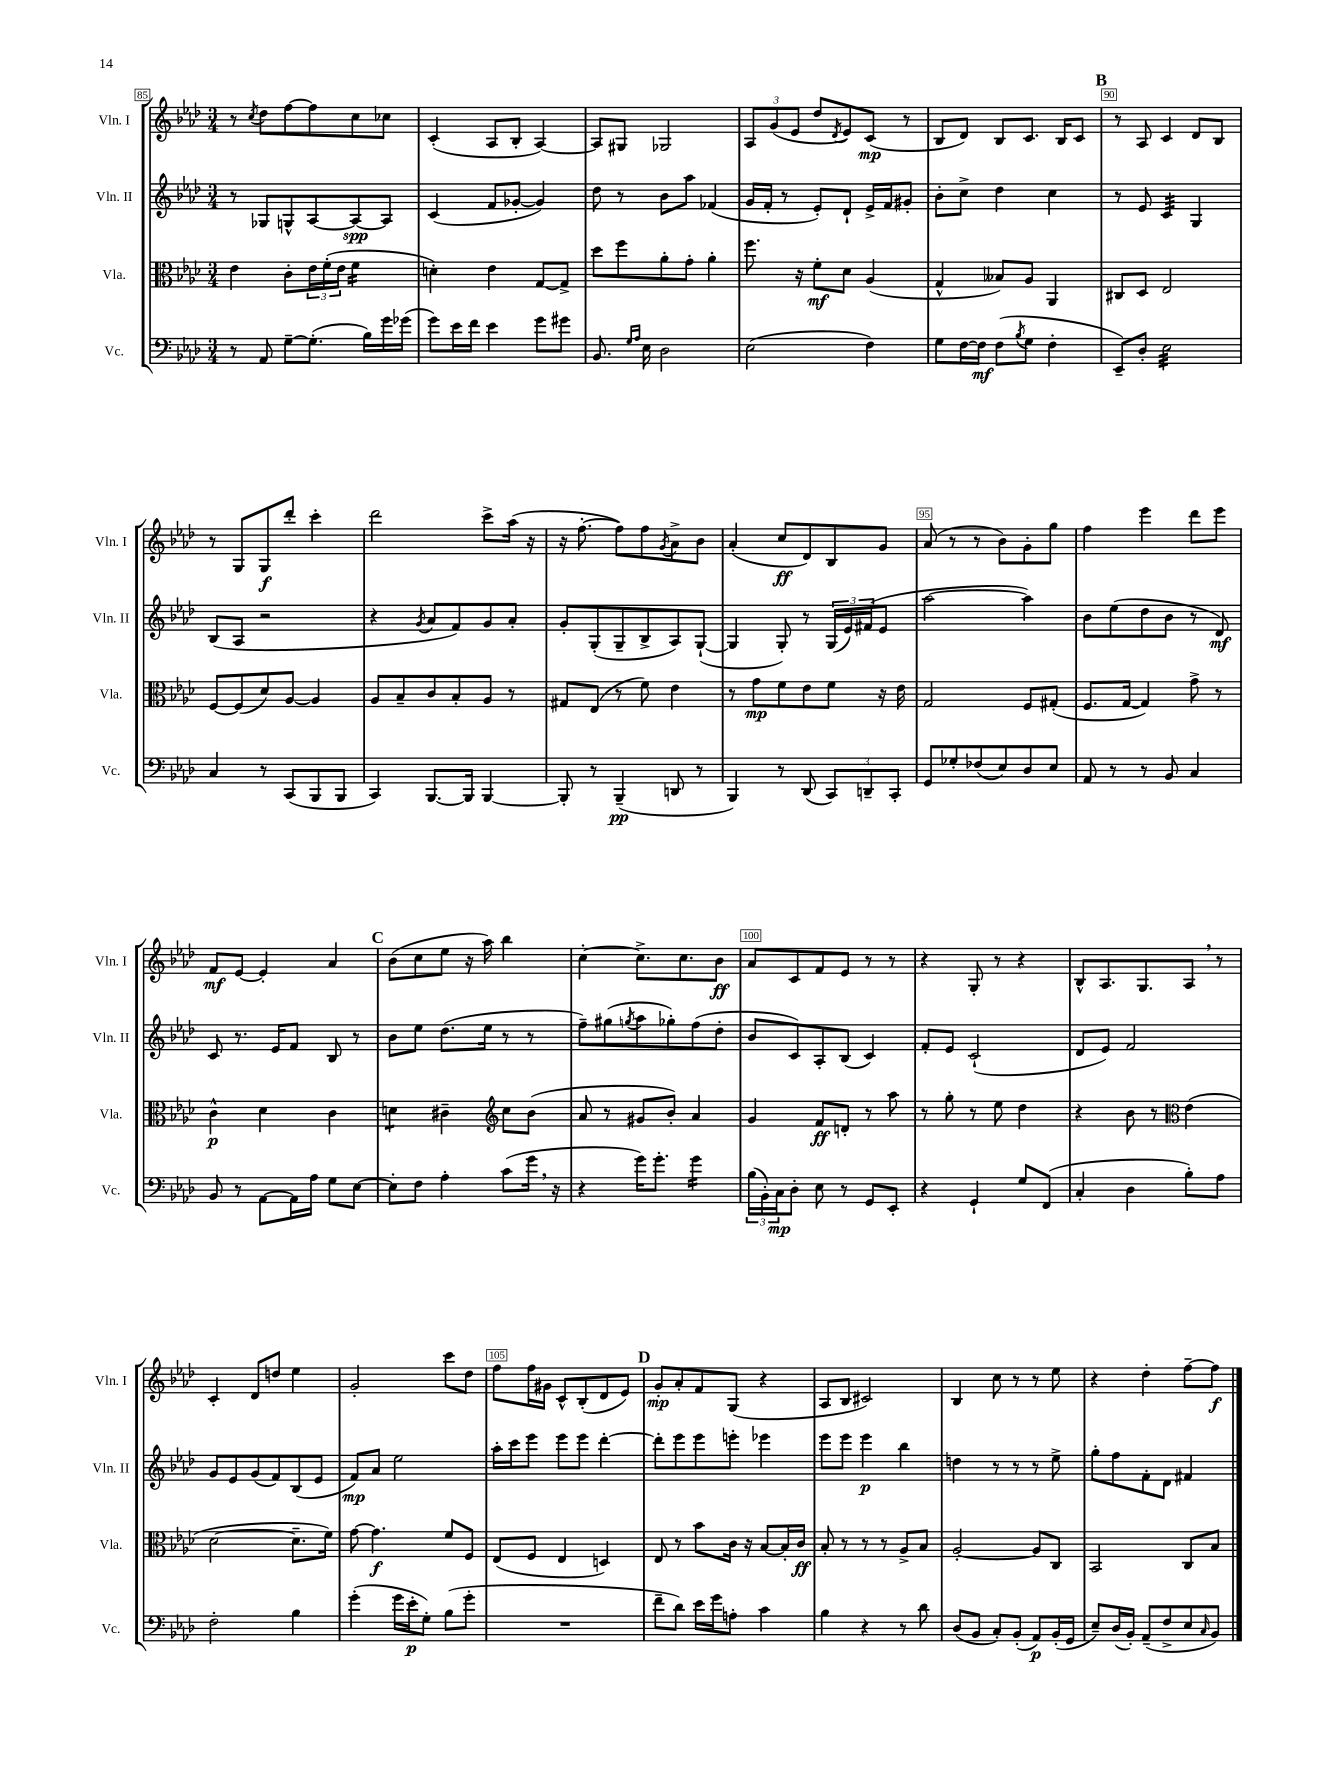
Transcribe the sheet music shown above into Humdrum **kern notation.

**kern	**dynam	**kern	**dynam	**kern	**dynam	**kern	**dynam
*part4	*part4	*part3	*part3	*part2	*part2	*part1	*part1
*staff4	*staff4	*staff3	*staff3	*staff2	*staff2	*staff1	*staff1
*I"Vc.	*	*I"Vla.	*	*I"Vln. II	*	*I"Vln. I	*
*I'Vc.	*	*I'Vla.	*	*I'Vln. II	*	*I'Vln. I	*
*clefF4	*	*clefC3	*	*clefG2	*	*clefG2	*
*k[b-e-a-d-]	*	*k[b-e-a-d-]	*	*k[b-e-a-d-]	*	*k[b-e-a-d-]	*
*M3/4	*	*M3/4	*	*M3/4	*	*M3/4	*
=85	=85	=85	=85	=85	=85	=85	=85
8r	.	4e-\	.	8r	.	8r	.
.	.	.	.	.	.	8qcc/	.
8AA-/	.	.	.	8G-X/L	.	8dd-\L	.
[8G~\L	.	8c'\L	.	8Gn^^/	.	[8ff\	.
(8.G'\J]	.	24e-\L	.	[8A-/	.	8ff\]	.
.	.	(24f'\	.	.	.	.	.
.	.	24e-\JJ	.	.	.	.	.
*	*	*tremolo	*	*	*	*	*
.	.	16f\LL	.	8A-/_	spp	8cc\	.
16B-\LL)	.	16f\	.	.	.	.	.
16g\	.	16f\	.	8A-/J]	.	8cc-X\J	.
(16g-X\JJ	.	16f\JJ	.	.	.	.	.
*	*	*Xtremolo	*	*	*	*	*
=86	=86	=86	=86	=86	=86	=86	=86
8g\L)	.	4dn'\)	.	(4c/	.	(4c'/	.
16e-\L	.	.	.	.	.	.	.
16f\JJ	.	.	.	.	.	.	.
4e-\	.	4e-\	.	8f/L	.	8A-/L	.
.	.	.	.	[8g-X'/J	.	8B-'/J	.
8g\L	.	[8G/L	.	4g-/])	.	[4A-/)	.
8g#X\J	.	8G^/J]	.	.	.	.	.
=87	=87	=87	=87	=87	=87	=87	=87
8.BB-/	.	8dd-\L	.	8dd-\	.	8A-/L]	.
.	.	8ff\	.	8r	.	8G#X/J	.
16qqG/LL	.	.	.	.	.	.	.
16qqA-/JJ	.	.	.	.	.	.	.
16E-\	.	.	.	.	.	.	.
2D-\	.	8a-'\	.	8b-\L	.	2G-X/	.
.	.	8g'\J	.	8aa-\J	.	.	.
.	.	4a-'\	.	(4f-X/	.	.	.
=88	=88	=88	=88	=88	=88	=88	=88
(2E-\	.	8.ff\	.	16g/LL	.	12A-/L	.
.	.	.	.	16f'/JJ	.	.	.
.	.	.	.	.	.	(12g/	.
.	.	.	.	8r	.	.	.
.	.	.	.	.	.	12e-/J	.
.	.	16r	.	.	.	.	.
.	.	8f'\L	mf	8e-'/L)	.	8dd-/L	.
.	.	.	.	.	.	8qd-/	.
.	.	8d-\J	.	8d-`/J	.	8e-/)	.
4F\)	.	(4A-/	.	16e-^/LL	.	(8c/J	mp
.	.	.	.	16f/J	.	.	.
.	.	.	.	8g#X'/J	.	8r	.
=89	=89	=89	=89	=89	=89	=89	=89
8G\L	.	4G^^/	.	8b-'\L	.	8B-/L	.
[16F\L	.	.	.	8cc^\J	.	8d-/J)	.
16F\JJ]	mf	.	.	.	.	.	.
(8F\L	.	8B--X/L)	.	4dd-\	.	8B-/L	.
8qB-/	.	.	.	.	.	.	.
8G\J	.	8A-/J	.	.	.	8.c/J	.
4F'\	.	4AA-/	.	4cc\	.	.	.
.	.	.	.	.	.	16B-/KL	.
.	.	.	.	.	.	8c/J	.
!!LO:REH:place=s1:t=B
=90	=90	=90	=90	=90	=90	=90	=90
8EE-~/L)	.	8C#X/L	.	8r	.	8r	.
8D-'/J	.	8D-/J	.	8e-/	.	8A-/	.
*tremolo	*	*	*	*	*	*	*
*	*	*	*	*tremolo	*	*	*
32E-\LLL	.	2E-/	.	32c/LLL	.	4c/	.
32E-\	.	.	.	32c/	.	.	.
32E-\	.	.	.	32c/	.	.	.
32E-\	.	.	.	32c/	.	.	.
32E-\	.	.	.	32c/	.	.	.
32E-\	.	.	.	32c/	.	.	.
32E-\	.	.	.	32c/	.	.	.
32E-\	.	.	.	32c/JJJ	.	.	.
*	*	*	*	*Xtremolo	*	*	*
32E-\	.	.	.	4G/	.	8d-/L	.
32E-\	.	.	.	.	.	.	.
32E-\	.	.	.	.	.	.	.
32E-\	.	.	.	.	.	.	.
32E-\	.	.	.	.	.	8B-/J	.
32E-\	.	.	.	.	.	.	.
32E-\	.	.	.	.	.	.	.
32E-\JJJ	.	.	.	.	.	.	.
*Xtremolo	*	*	*	*	*	*	*
!!LO:LB:g=z
=91	=91	=91	=91	=91	=91	=91	=91
4C/	.	[8F/L	.	(8B-/L	.	8r	.
.	.	(8F/]	.	8A-/J	.	8G/L	.
8r	.	8d-/)	.	2r	.	8G/	f
(8CC/L	.	[8A-/J	.	.	.	8ddd-'/J	.
8BBB-/	.	4A-/]	.	.	.	4ccc'\	.
8BBB-/J	.	.	.	.	.	.	.
=92	=92	=92	=92	=92	=92	=92	=92
4CC/)	.	8A-/L	.	4r	.	2ddd-\	.
.	.	8B-~/	.	.	.	.	.
.	.	.	.	8qg/	.	.	.
[8.BBB-/L	.	8c/	.	8a-/L	.	.	.
.	.	8B-'/	.	8f/)	.	.	.
16BBB-/Jk]	.	.	.	.	.	.	.
[4BBB-/	.	8A-/J	.	8g/	.	8ccc^\L	.
.	.	8r	.	8a-'/J	.	(16aa-\Jk	.
.	.	.	.	.	.	16r	.
=93	=93	=93	=93	=93	=93	=93	=93
8BBB-'/]	.	8G#X/L	.	8g'/L	.	16r	.
.	.	.	.	.	.	[8.ff'\	.
8r	.	(8E-/J	.	(8G'/	.	.	.
(4BBB-~/	pp	8r	.	8G~/	.	8ff\L])	.
.	.	8f\)	.	8B-^/	.	8ff\	.
.	.	.	.	.	.	8qg/	.
8DDn/	.	4e-\	.	8A-/)	.	8a-^\	.
8r	.	.	.	([8G`/J	.	8b-\J	.
=94	=94	=94	=94	=94	=94	=94	=94
4BBB-/)	.	8r	.	4G/]	.	(4a-'/	.
.	.	8g\L	mp	.	.	.	.
8r	.	8f\	.	8G'/)	.	8cc/L	ff
(8DD-/	.	8e-\	.	8r	.	8d-/)	.
12CC/L)	.	8f\J	.	(24G/LL	.	8B-/	.
.	.	.	.	24e-/)	.	.	.
12DDn~/	.	.	.	(24f#X/J	.	.	.
.	.	16r	.	8e-/J	.	8g/J	.
12CC'/J	.	.	.	.	.	.	.
.	.	16e-\	.	.	.	.	.
=95	=95	=95	=95	=95	=95	=95	=95
8GG/L	.	2G/	.	[2aa-\	.	(8a-/	.
8G-X'/	.	.	.	.	.	8r	.
(8F-X/	.	.	.	.	.	8r	.
8E-/)	.	.	.	.	.	8b-\L)	.
8D-/	.	8F/L	.	4aa-\])	.	8g'\	.
8E-/J	.	(8G#X'/J	.	.	.	8gg\J	.
=96	=96	=96	=96	=96	=96	=96	=96
8AA-/	.	8.F/L	.	8b-\L	.	4ff\	.
8r	.	.	.	(8ee-\	.	.	.
.	.	[16G/Jk	.	.	.	.	.
8r	.	4G/])	.	8dd-\	.	4eee-\	.
8BB-/	.	.	.	8b-\J	.	.	.
4C/	.	8g^\	.	8r	.	8ddd-\L	.
.	.	8r	.	8d-/)	mf	8eee-\J	.
!!LO:LB:g=z
=97	=97	=97	=97	=97	=97	=97	=97
8BB-/	.	4c^^\	p	8c/	.	8f/L	mf
8r	.	.	.	8.r	.	[8e-/J	.
[8AA-\L	.	4d-\	.	.	.	4e-'/]	.
.	.	.	.	16e-/KL	.	.	.
16AA-\L]	.	.	.	8f/J	.	.	.
16A-\JJ	.	.	.	.	.	.	.
8G\L	.	4c\	.	8B-/	.	4a-/	.
[8E-\J	.	.	.	8r	.	.	.
!!LO:REH:place=s1:t=C
=98	=98	=98	=98	=98	=98	=98	=98
*	*	*tremolo	*	*	*	*	*
8E-'\L]	.	8dn\L	.	8b-\L	.	(8b-\L	.
8F\J	.	8dn\J	.	8ee-\J	.	8cc\	.
*	*	*Xtremolo	*	*	*	*	*
4A-'\	.	4c#X~\	.	(8.dd-\L	.	8ee-\J	.
.	.	.	.	.	.	16r	.
.	.	.	.	16ee-\Jk	.	16aa-\)	.
*	*	*clefG2	*	*	*	*	*
(8c\L	.	8cc\L	.	8r	.	4bb-\	.
16g,\Jk	.	(8b-\J	.	8r	.	.	.
16r	.	.	.	.	.	.	.
=99	=99	=99	=99	=99	=99	=99	=99
4r	.	8a-/	.	8ff~\L)	.	[4cc'\	.
.	.	8r	.	(8gg#X\	.	.	.
.	.	.	.	8qggn/	.	.	.
16g\KL)	.	8g#X/L	.	8aa-\	.	8.cc^\L]	.
8.g'\J	.	.	.	.	.	.	.
.	.	8b-'/J)	.	8gg-X'\)	.	.	.
.	.	.	.	.	.	8.cc\	.
*tremolo	*	*	*	*	*	*	*
16g\LL	.	4a-/	.	(8ff\	.	.	.
16g\	.	.	.	.	.	.	.
16g\	.	.	.	8dd-'\J	.	8b-\J	ff
16g\JJ	.	.	.	.	.	.	.
*Xtremolo	*	*	*	*	*	*	*
=100	=100	=100	=100	=100	=100	=100	=100
(24B-\LL	.	4g/	.	8b-/L	.	8a-/L	.
24BB-'\)	.	.	.	.	.	.	.
24C\J	mp	.	.	.	.	.	.
8D-'\J	.	.	.	8c/)	.	8c/	.
8E-\	.	8f/L	ff	8A-'/	.	8f/	.
8r	.	8dn'/J	.	(8B-/J	.	8e-/J	.
8GG/L	.	8r	.	4c/)	.	8r	.
8EE-'/J	.	8aa-\	.	.	.	8r	.
=101	=101	=101	=101	=101	=101	=101	=101
4r	.	8r	.	8f'/L	.	4r	.
.	.	8gg'\	.	8e-/J	.	.	.
4GG`/	.	8r	.	(2c`/	.	8G'/	.
.	.	8ee-\	.	.	.	8r	.
8G/L	.	4dd-\	.	.	.	4r	.
(8FF/J	.	.	.	.	.	.	.
=102	=102	=102	=102	=102	=102	=102	=102
4C'/	.	4r	.	8d-/L	.	8B-^^/L	.
.	.	.	.	8e-/J)	.	8.A-/	.
4D-\	.	8b-\	.	2f/	.	.	.
.	.	.	.	.	.	8.G/	.
.	.	8r	.	.	.	.	.
*	*	*clefC3	*	*	*	*	*
8B-'\L)	.	(4e-\	.	.	.	8A-,/J	.
8A-\J	.	.	.	.	.	8r	.
!!LO:LB:g=z
=103	=103	=103	=103	=103	=103	=103	=103
2F'\	.	[2d-\	.	8g/L	.	4c'/	.
.	.	.	.	8e-/	.	.	.
.	.	.	.	(8g/	.	8d-/L	.
.	.	.	.	8f/)	.	8ddn/J	.
4B-\	.	8.d-~\L]	.	(8B-/	.	4ee-\	.
.	.	.	.	8e-/J	.	.	.
.	.	16f\Jk)	.	.	.	.	.
=104	=104	=104	=104	=104	=104	=104	=104
(4g'\	.	[8g\	.	8f/L)	mp	2g'/	.
.	.	4.g\]	f	8a-/J	.	.	.
16g\LL	.	.	.	2ee-\	.	.	.
16e-'\J	p	.	.	.	.	.	.
8G'\J)	.	.	.	.	.	.	.
(8B-\L	.	8f/L	.	.	.	8ccc\L	.
8g'\J	.	8F/J	.	.	.	8dd-\J	.
=105	=105	=105	=105	=105	=105	=105	=105
2.r	.	(8E-/L	.	16aa-'\LL	.	8ff\L	.
.	.	.	.	16ccc\J	.	.	.
.	.	8F/J	.	8eee-\J	.	16ff\L	.
.	.	.	.	.	.	16g#X\JJ	.
.	.	4E-/	.	8eee-\L	.	8c^^/L	.
.	.	.	.	8eee-\J	.	(8B-'/	.
.	.	4Dn/)	.	[4ddd-'\	.	8d-/	.
.	.	.	.	.	.	8e-/J)	.
!!LO:REH:place=s1:t=D
=106	=106	=106	=106	=106	=106	=106	=106
8f~\L	.	8E-/	.	8ddd-'\L]	.	8g'/L	mp
8d-\J)	.	8r	.	8eee-\	.	8a-'/	.
16e-\LL	.	8b-\L	.	8eee-\	.	8f/	.
16g\J	.	.	.	.	.	.	.
8An'\J	.	16c\Jk	.	8eeen'\J	.	(8G/J	.
.	.	16r	.	.	.	.	.
4c\	.	[8B-/L	.	4eee-X\	.	4r	.
.	.	16B-'/L]	.	.	.	.	.
.	.	16c/JJ	ff	.	.	.	.
=107	=107	=107	=107	=107	=107	=107	=107
4B-\	.	8B-'/	.	8eee-\L	.	8A-/L	.
.	.	8r	.	8eee-\J	.	8B-/J	.
4r	.	8r	.	4eee-\	p	2c#X/)	.
.	.	8r	.	.	.	.	.
8r	.	8A-^/L	.	4bb-\	.	.	.
8d-\	.	8B-/J	.	.	.	.	.
=108	=108	=108	=108	=108	=108	=108	=108
(8D-/L	.	[2A-'/	.	4ddn\	.	4B-/	.
8BB-/J	.	.	.	.	.	.	.
8C'/L)	.	.	.	8r	.	8cc\	.
(8BB-'/J	.	.	.	8r	.	8r	.
8AA-/L)	p	8A-/L]	.	8r	.	8r	.
(16BB-'/L	.	8C/J	.	8ee-^\	.	8ee-\	.
16GG/JJ	.	.	.	.	.	.	.
=109	=109	=109	=109	=109	=109	=109	=109
8E-~/L)	.	2BB-/	.	8gg'\L	.	4r	.
(16D-/L	.	.	.	8ff\	.	.	.
16BB-'/JJ)	.	.	.	.	.	.	.
(8AA-~/L	.	.	.	8f'\	.	4dd-'\	.
8F^/	.	.	.	8d-\J	.	.	.
8E-/	.	8C/L	.	4f#X/	.	[8ff~\L	.
16qqC/	.	.	.	.	.	.	.
8BB-/J)	.	8B-/J	.	.	.	8ff\J]	f
==	==	==	==	==	==	==	==
*-	*-	*-	*-	*-	*-	*-	*-
